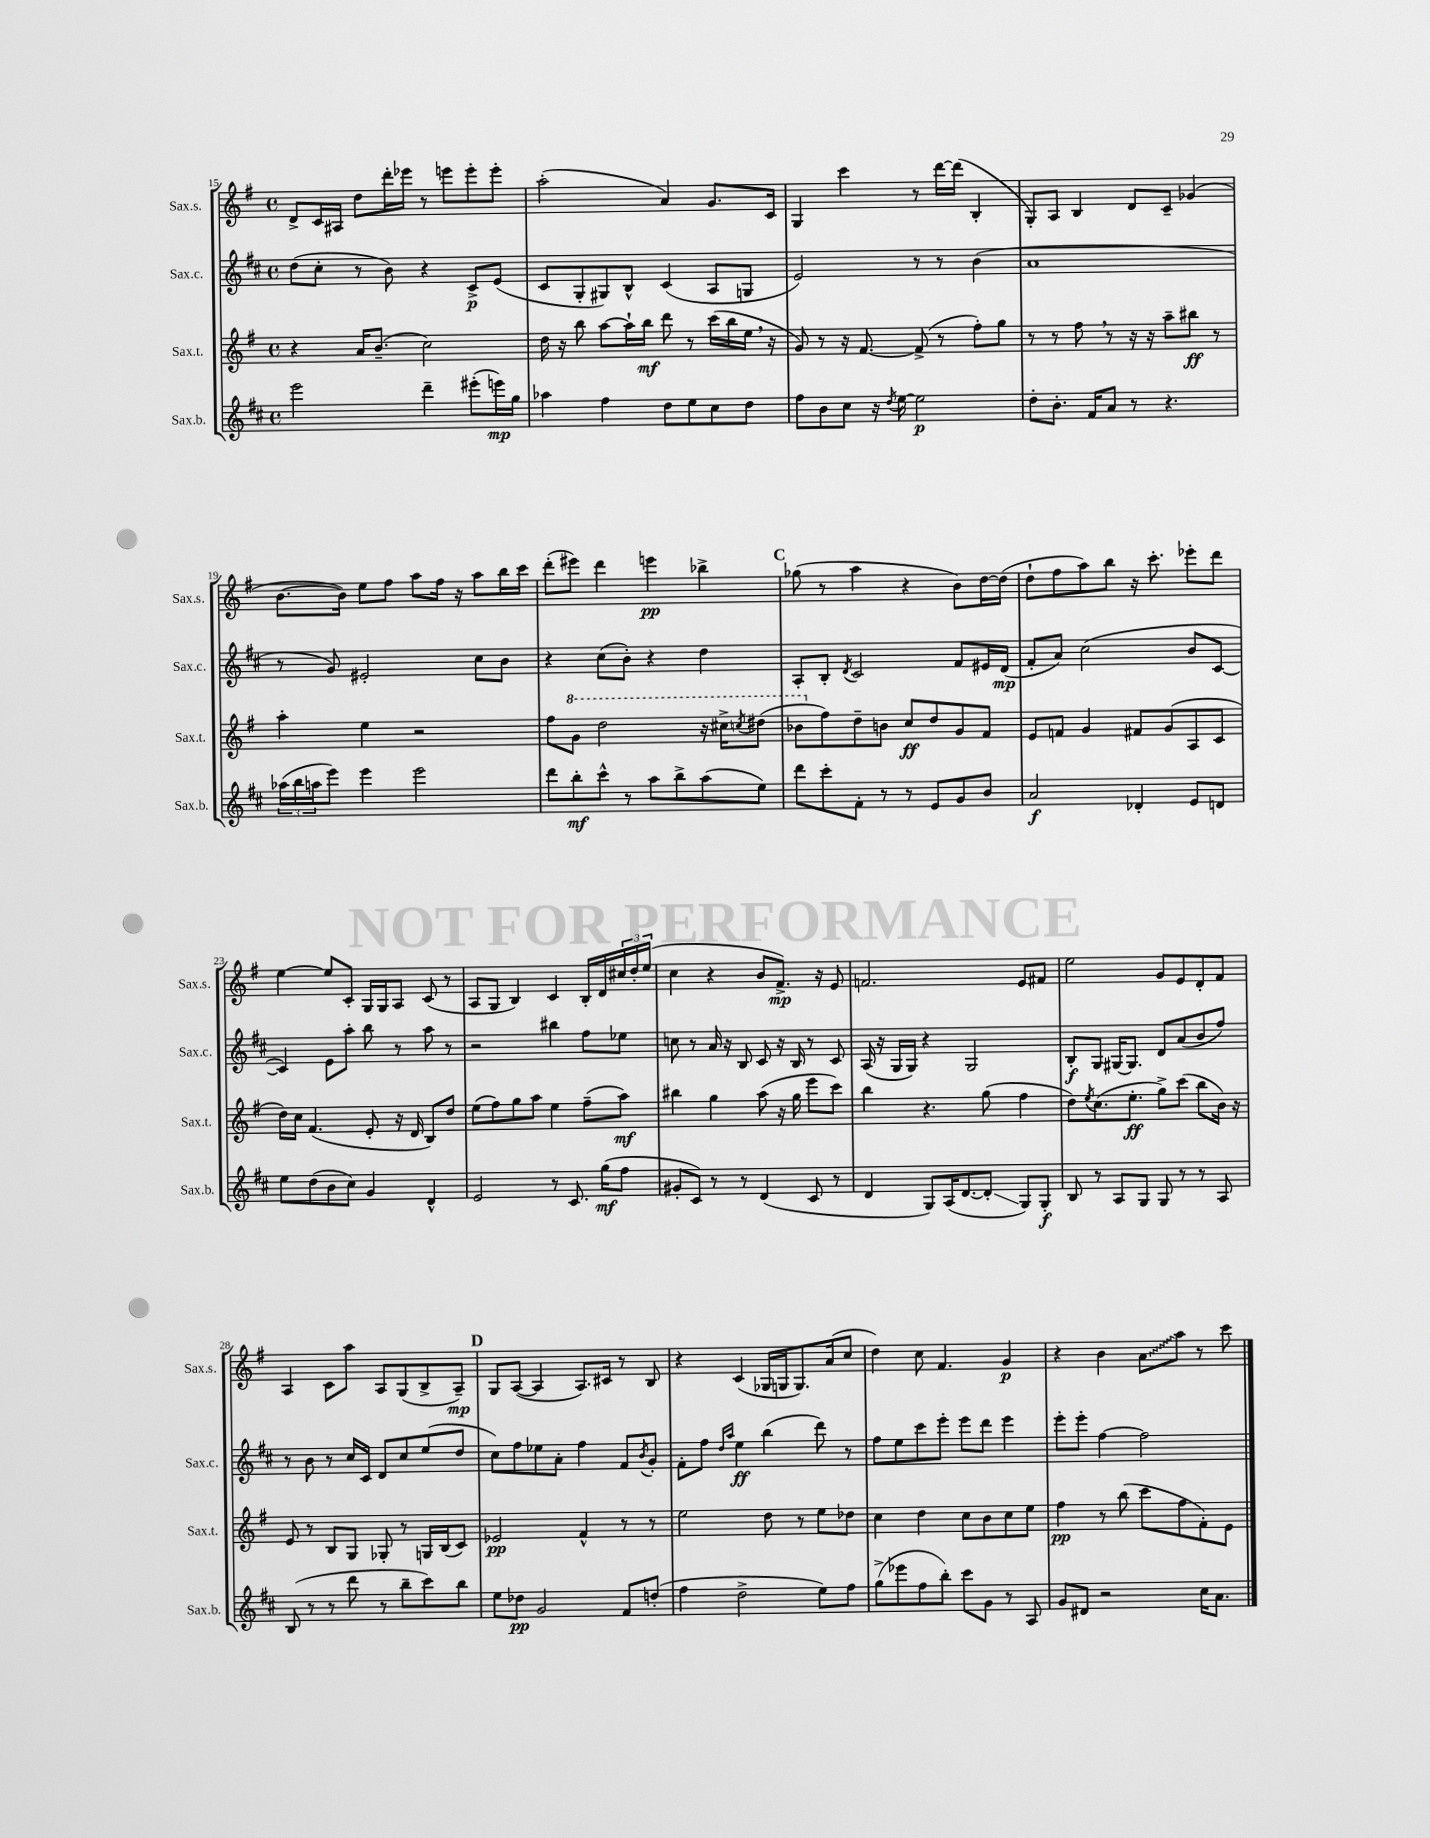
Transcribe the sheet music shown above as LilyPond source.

<<
\new StaffGroup <<
\new Staff = "s0" \with { instrumentName = "Sax.s." shortInstrumentName = "Sax.s." } {
    \clef treble \key g \major \defaultTimeSignature \time 4/4
    d'8-> c'16 ais16 d''8 d'''16-. ees'''16 r8 e'''8 e'''8-. e'''8-. |
    a''2-.( a'4) g'8. c'16 |
    g4 c'''4 r8 d'''16~ d'''16( b4-. |
    g8-.) a8 b4 d'8 c'8-- ges'4( |
    b'8.~ b'16) e''8 fis''8 a''8 fis''16 r16 a''8 b''16 c'''16 |
    d'''8-.( eis'''8) d'''4 e'''4\pp bes''4-> |
    \mark \markup { \bold "C" } ges''8( r8 a''4 r4 b'8) d''16~ d''16( |
    d''8-! fis''8 a''8) b''8 r16 c'''8.-. ees'''8-. d'''8 |
    e''4~ e''8 c'8-. g16 g16 a8 c'8( r8 |
    a8 g8 b4) c'4 b16-. d'16 \tuplet 3/2 { cis''16 d''16-. e''16( } |
    c''4 r4 b'8 fis'8.->\mp) r16 e'8 |
    f'2. e'8 fis'8 |
    e''2 g'8 e'8 d'8-. fis'8 |
    a4 c'8 a''8 a8 g8( b8-> a8--\mp) |
    \mark \markup { \bold "D" } g8 a8~( a4 a8.) cis'16 r8 b8 |
    r4 c'4( ges16 g16 g8.) a'16( c''8 |
    d''4) c''8 fis'4. g'4\p |
    r4 b'4 \once \override Glissando.style = #'zigzag a'8\glissando a''8 r8 c'''8 \bar "|." |
}
\new Staff = "s1" \with { instrumentName = "Sax.c." shortInstrumentName = "Sax.c." } {
    \clef treble \key d \major \defaultTimeSignature \time 4/4
    d''8( cis''8-. r8 b'8) r4 cis'8->\p e'8( |
    cis'8 g8-. gis8) b8-^ cis'4( a8 g8 |
    e'2) r8 r8 b'4( |
    a'1 |
    r8 g'8) eis'2-. cis''8 b'8 |
    r4 cis''8( b'8-.) r4 d''4 |
    \mark \markup { \bold "C" } a8-. b8-. \acciaccatura { d'8 } cis'2 fis'8 eis'16 d'16\mp( |
    fis'8-. a'8) cis''2( b'8 cis'8~ |
    cis'4) e'8 a''8-. b''8 r8 a''8 r8 |
    r2 bis''4 fis''8 ees''8 |
    c''8 r8 a'16 r16 b8 cis'8 r16 b16 r8 cis'8 |
    a16( r16 g16 g16) r4 g2 |
    b8-.\f g8 gis16~ gis8. d'8 a'8( b'8 fis''8) |
    r8 b'8 r8 cis''16 cis'16 d'8 cis''8 e''8( d''8 |
    \mark \markup { \bold "D" } cis''8) fis''8 ees''8 a'8-. fis''4 fis'8 \acciaccatura { b'8 } g'8-. |
    fis'8-. fis''8 \grace { d''16 a''16 } e''4\ff b''4( d'''8) r8 |
    fis''8 e''8 cis'''8 e'''8-. e'''8 d'''8 e'''4 |
    e'''8-. e'''8-. fis''4~ fis''2 \bar "|." |
}
\new Staff = "s2" \with { instrumentName = "Sax.t." shortInstrumentName = "Sax.t." } {
    \clef treble \key g \major \defaultTimeSignature \time 4/4
    r4 a'16 b'8.--( c''2) |
    d''16 r16 b''8 a''8~ a''16-! b''16\mf d'''8 r8 c'''16( b''16 e''16 \breathe r16 |
    g'8) r8 r16 fis'8.~ fis'8->( r8 fis''8-.) g''8 |
    r8 r8 fis''8 \breathe r8 r16 r16 a''8-- bis''8\ff r8 |
    a''4-. e''4 r2 |
    fis''8 \ottava #1 g''8 d'''2 r16 cis'''16-> \acciaccatura { c'''8 } dis'''8( |
    \mark \markup { \bold "C" } bes''8 \ottava #0 fis''8) d''8-- b'!8 c''8\ff d''8 g'8 fis'8 |
    e'8 f'8 g'4 fis'8 g'8( a8 c'8 |
    d''16) c''16 fis'4.( e'8-. r16 d'16 b8) d''8 |
    e''8( fis''8) g''8 a''8 e''4 fis''8--( a''8\mf) |
    bis''4 g''4 a''8( r16 g''16 e'''8 c'''8) |
    b''4 r4. g''8( fis''4 |
    d''8) \acciaccatura { e''8 } c''8.( e''8.-.\ff g''8->) c'''8( b''8 b'16) r16 |
    e'8 r8 b8 g8 ges8-. r8 g16 b16( c'8) |
    \mark \markup { \bold "D" } ees'2\pp fis'4-^ r8 r8 |
    e''2 d''8 r8 e''8 des''8 |
    c''4 d''4 c''8 b'8 c''8 e''8 |
    fis''4\pp r8 b''8( c'''8 fis''8 fis'8-.) e'8 \bar "|." |
}
\new Staff = "s3" \with { instrumentName = "Sax.b." shortInstrumentName = "Sax.b." } {
    \clef treble \key d \major \defaultTimeSignature \time 4/4
    e'''2 d'''4-- eis'''8-.( e'''16\mp) g''16 |
    aes''4 fis''4 d''8 e''8 cis''8 d''8 |
    fis''8 b'8 cis''8 r16 \acciaccatura { d''8 } e''16~ e''2\p |
    d''8-. b'8.-. fis'16 a'8 r8 r4. |
    \tuplet 3/2 { aes''16( b''16 a''16 } e'''8) e'''4 e'''2 |
    d'''8 b''8-.\mf cis'''8-^ r8 a''8 b''8-> a''8( e''8) |
    \mark \markup { \bold "C" } d'''8 cis'''8-. fis'8-. r8 r8 e'8 g'8 b'8 |
    a'2\f des'4-. e'8 d'8 |
    e''8 d''8( b'8 cis''8) g'4 d'4-^ |
    e'2 r8 cis'8. g''16\mf( fis''8 |
    gis'8-. cis'8) r8 r8 d'4( cis'8 r8 |
    d'4 g8) a16( d'8.~ d'8-.\glissando g8) g8-.\f |
    b8 r8 a8 g8 g8 r8 r8 a8 |
    b8( r8 r8 d'''8 r8 b''8-- cis'''8) b''8 |
    \mark \markup { \bold "D" } e''8 des''8\pp g'2 fis'8 d''8-.( |
    fis''4 d''2-> e''8) fis''8 |
    g''8->( ees'''8 fis''8 b''8-.) cis'''8 g'8 r8 a8 |
    g'8 dis'8 r2 cis''16 a'8. \bar "|." |
}
>>
>>
\layout { \context { \Score currentBarNumber = #15 } }
